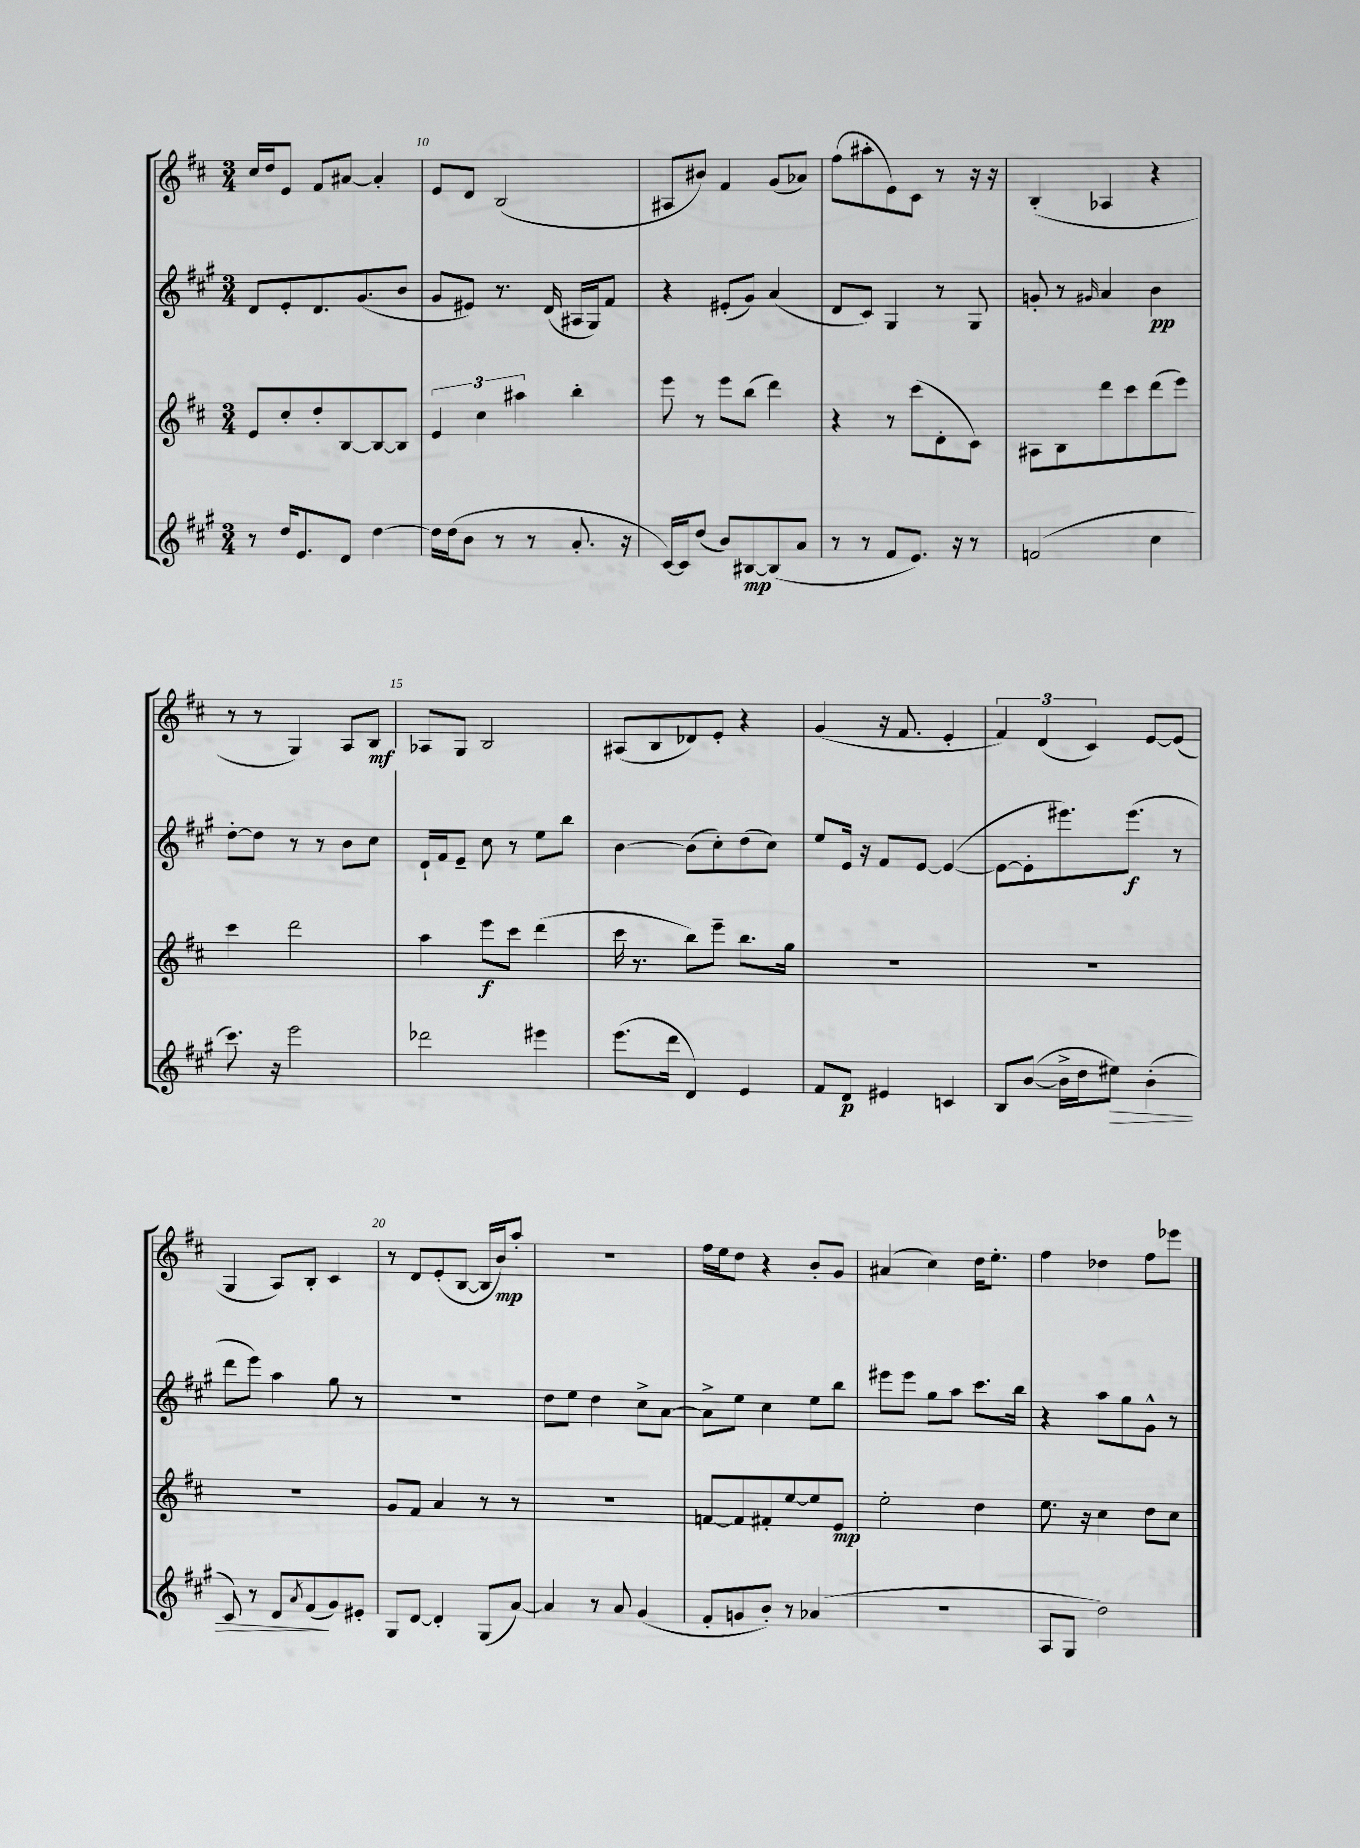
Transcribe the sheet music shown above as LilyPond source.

<<
\new StaffGroup <<
\new Staff = "s0" {
    \clef treble \key d \major \numericTimeSignature \time 3/4
    cis''16 d''16 e'8 fis'8 ais'8~ ais'4-. |
    e'8 d'8 b2( |
    ais8 bis'8) fis'4 g'8( aes'8) |
    fis''8( ais''8-. e'8) cis'8 r8 r16 r16 |
    b4-.( aes4 r4 |
    r8 r8 g4) a8 b8\mf |
    aes8 g8 b2 |
    ais8( b8 des'8) e'8-. r4 |
    g'4( r16 fis'8. e'4-. |
    \tuplet 3/2 { fis'4) d'4( cis'4) } e'8~ e'8( |
    g4 a8) b8-. cis'4 |
    r8 d'8 e'8-.( b8~ b16 b'16\mp) a''8-. |
    R2. |
    fis''16 e''16 d''8 r4 b'8-. g'8 |
    ais'4( cis''4) d''16 e''8.-. |
    fis''4 des''4 fis''8 ees'''8 \bar "|." |
}
\new Staff = "s1" {
    \clef treble \key a \major \numericTimeSignature \time 3/4
    d'8 e'8-. d'8. gis'8.( b'8 |
    gis'8 eis'8) r8. d'16( ais16 gis16) fis'8 |
    r4 eis'8-.( gis'8) a'4( |
    d'8 cis'8) gis4 r8 gis8 |
    g'8-. r8 \grace { gis'16 } a'4 b'4\pp |
    d''8~-. d''8 r8 r8 b'8 cis''8 |
    d'16-! fis'16 e'8-- cis''8 r8 e''8 b''8 |
    b'4~ b'8( cis''8-.) d''8( cis''8) |
    e''8 e'16 r16 fis'8 e'8~ e'4~( |
    e'8~ e'8-. eis'''8.) eis'''8.\f( r8 |
    d'''8 e'''8) a''4 gis''8 r8 |
    R2. |
    d''8 e''8 d''4 cis''8-> a'8~ |
    a'8-> e''8 cis''4 e''8 b''8 |
    eis'''8 eis'''8 gis''8 a''8 cis'''8. b''16 |
    r4 a''8 gis''8 gis'8-^ r8 \bar "|." |
}
\new Staff = "s2" {
    \clef treble \key d \major \numericTimeSignature \time 3/4
    e'8 cis''8-. d''8-. b8~ b8~ b8 |
    \tuplet 3/2 { e'4 cis''4 ais''4 } b''4-. |
    e'''8 r8 e'''8 b''8( d'''4) |
    r4 r8 cis'''8( d'8-. cis'8) |
    ais8 b8 d'''8 cis'''8 d'''8( e'''8) |
    cis'''4 d'''2 |
    a''4 e'''8\f cis'''8 d'''4( |
    cis'''16 r8. b''8) e'''8-- b''8. g''16 |
    R2. |
    R2. |
    R2. |
    g'8 fis'8 a'4 r8 r8 |
    R2. |
    f'8~ f'8 fis'8-. e''8~ e''8 e'8\mp |
    e''2-. d''4 |
    e''8. r16 cis''4 d''8 cis''8 \bar "|." |
}
\new Staff = "s3" {
    \clef treble \key a \major \numericTimeSignature \time 3/4
    r8 d''16 e'8. d'8 d''4~ |
    d''16 d''16( b'8 r8 r8 a'8.-. r16 |
    cis'16~) cis'16 d''8( b'8) bis8~\mp bis8( a'8 |
    r8 r8 fis'8 e'8.) r16 r8 |
    f'2( cis''4 |
    cis'''8.) r16 e'''2 |
    des'''2 eis'''4 |
    e'''8.( d'''16 d'4) e'4 |
    fis'8 d'8\p eis'4 c'4 |
    b8 b'8~( b'16-> d''16 eis''8\>) b'4-.( |
    cis'8) r8 d'8 \acciaccatura { a'8 } fis'8\!( gis'8) eis'8-. |
    gis8 d'8~ d'4-. gis8( a'8~) |
    a'4 r8 a'8 gis'4( |
    fis'8-. g'8 b'8-.) r8 aes'4( |
    R2. |
    a8 gis8 d''2) \bar "|." |
}
>>
>>
\layout { \context { \Score currentBarNumber = #9 \override BarNumber.break-visibility = ##(#f #t #t) barNumberVisibility = #(every-nth-bar-number-visible 5) } }
